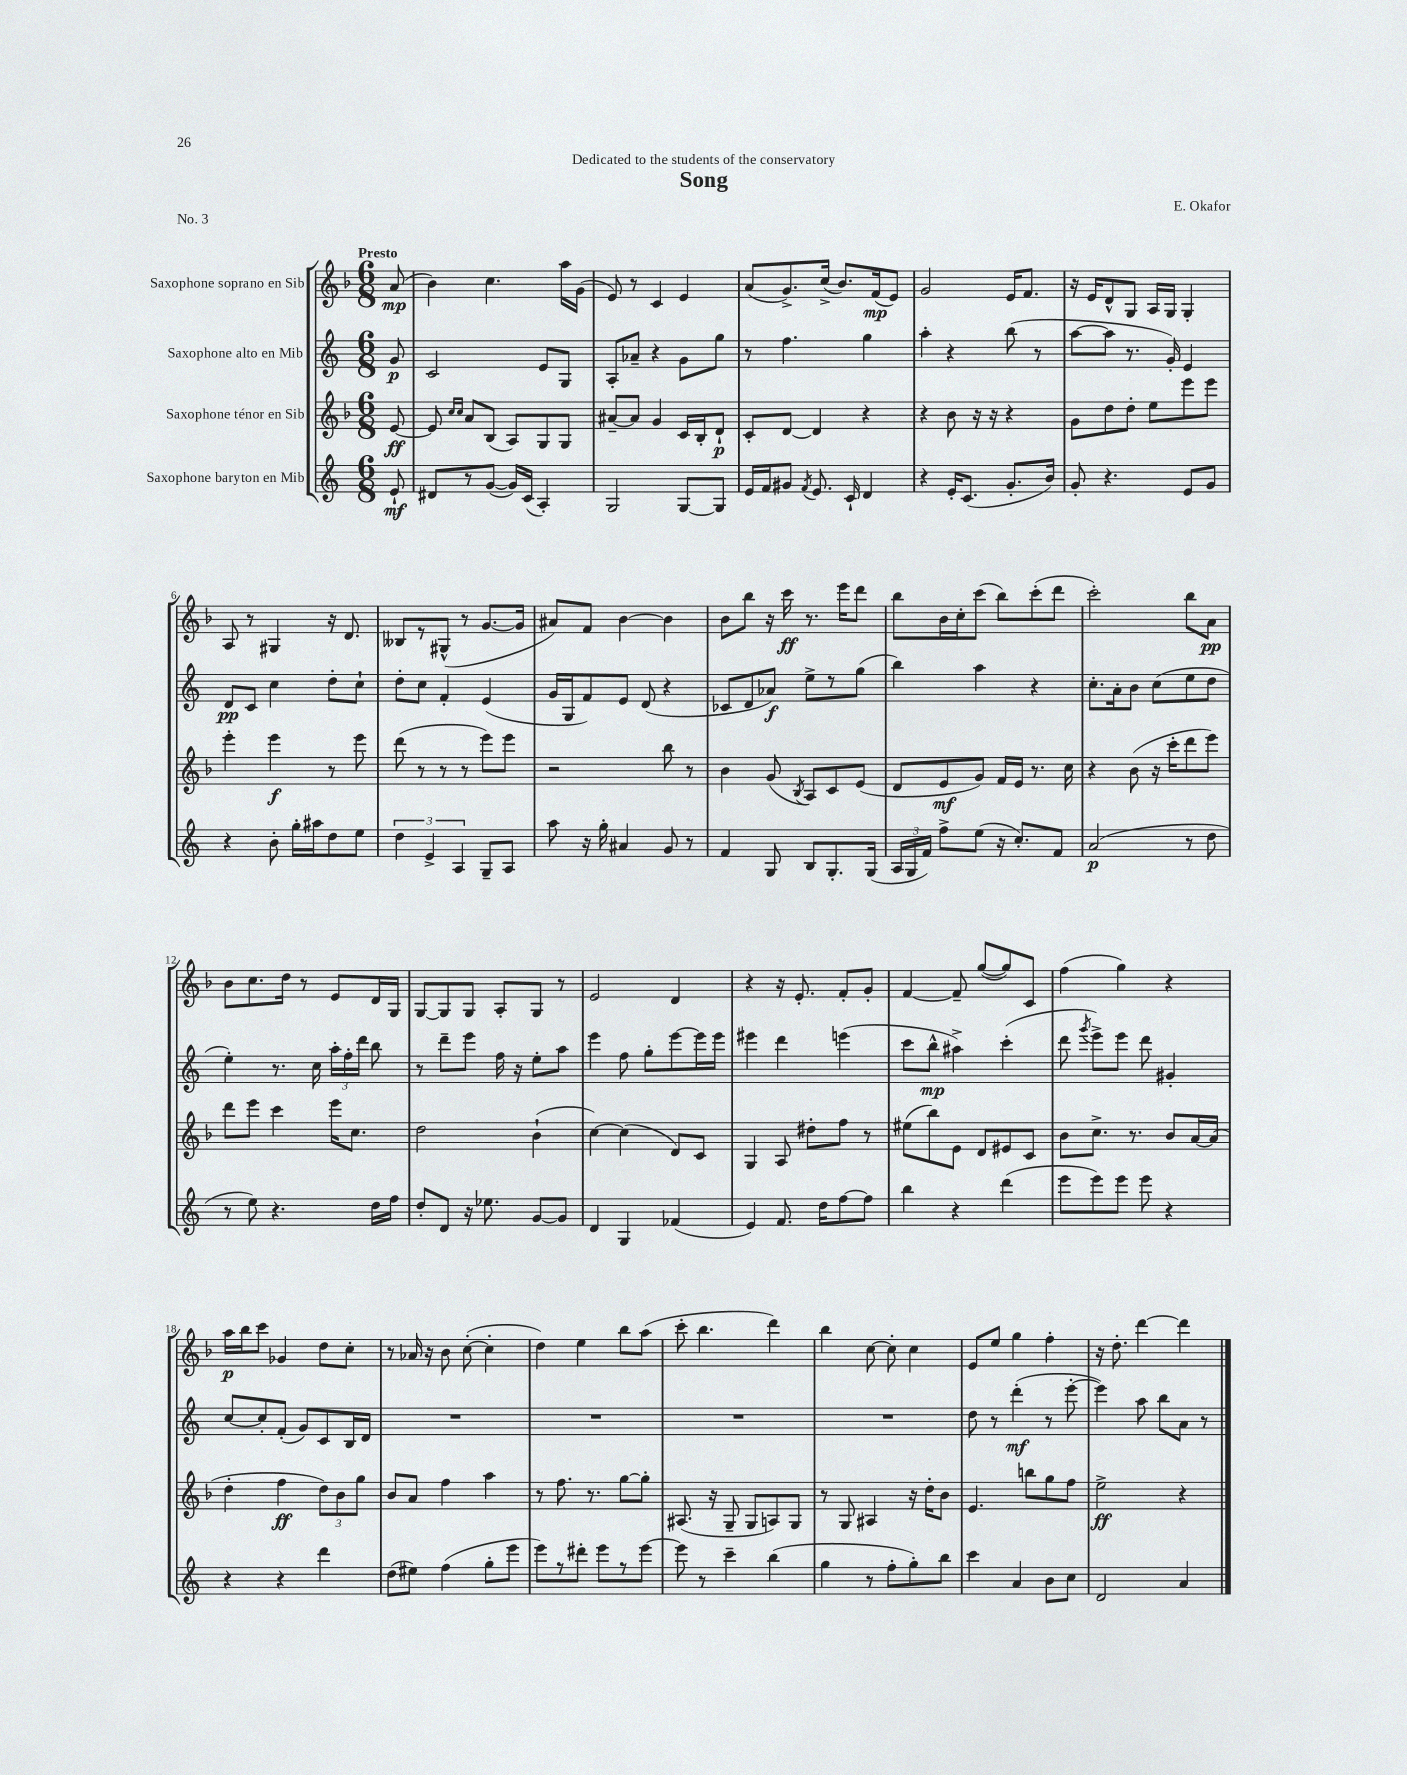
\header { title = "Song" composer = "E. Okafor" dedication = "Dedicated to the students of the conservatory" piece = "No. 3" }
<<
\new StaffGroup <<
\new Staff = "s0" \with { instrumentName = "Saxophone soprano en Sib" } {
    \clef treble \key f \major \numericTimeSignature \time 6/8 \partial 8 \tempo "Presto"
    \autoBeamOff a'8\mp( |
    bes'4) c''4. a''16[ g'16]( |
    e'8) r8 c'4 e'4 |
    a'8[( g'8.->) c''16]->( bes'8.[) f'16\mp( e'8]) |
    g'2 e'16[ f'8.] |
    r16 e'16[ d'8-^ g8] a16[ g16] g4-. |
    a8 r8 gis4 r16 d'8. |
    beses8[ r8 gis8]-^( r8 g'8.[~ g'16] |
    ais'8[) f'8] bes'4~ bes'4 |
    bes'8[ bes''8] r16 c'''16\ff r8. e'''16[ d'''8] |
    bes''8[ bes'16 c''16-. c'''8]( bes''8[) c'''8-.( d'''8] |
    c'''2-.) bes''8[ a'8]\pp |
    bes'8[ c''8. d''16] r8 e'8[ d'16 g16] |
    g8[~ g8 g8] a8[-. g8] r8 |
    e'2 d'4 |
    r4 r16 e'8.-. f'8[-. g'8]-. |
    f'4~ f'8-- g''8[~( g''8) c'8] |
    f''4( g''4) r4 |
    a''16[\p bes''16 c'''8] ges'4 d''8[ c''8]-. |
    r8 aes'16 r16 bes'8 c''8~-.( c''4-. |
    d''4) e''4 bes''8[ a''8]( |
    c'''8-. bes''4. d'''4) |
    bes''4 c''8~ c''8-. c''4 |
    e'8[ e''8] g''4 f''4-. |
    r16 d''8.-. d'''4~ d'''4 \bar "|." |
}
\new Staff = "s1" \with { instrumentName = "Saxophone alto en Mib" } {
    \clef treble \key c \major \numericTimeSignature \time 6/8 \partial 8
    \autoBeamOff g'8\p |
    c'2 e'8[ g8] |
    a8[-. aes'8]-- r4 g'8[ g''8] |
    r8 f''4. g''4 |
    a''4-. r4 b''8( r8 |
    a''8[~ a''8] r8. g'16-.) e'4 |
    d'8[\pp c'8] c''4 d''8[-. c''8]-! |
    d''8[-. c''8] f'4-. e'4( |
    g'16[ g16 f'8) e'8] d'8( r4 |
    ces'8[ d'8 aes'8]\f) e''8[-> r8 g''8]( |
    b''4) a''4 r4 |
    c''8.[-. a'16-. b'8] c''8[( e''8 d''8] |
    e''4-.) r8. c''16 \tuplet 3/2 { a''16[-. f''16-. d'''16] } b''8 |
    r8 d'''8[-- e'''8] f''16 r16 e''8[-. a''8] |
    e'''4 f''8 g''8[-. e'''8~ e'''16 e'''16] |
    eis'''4 d'''4 e'''4( |
    c'''8[ b''8]-^\mp ais''4->) c'''4-.( |
    d'''8 \acciaccatura { g'''8 } e'''8[->) e'''8] d'''8 gis'4-. |
    c''8[~ c''8-. f'8]-.( g'8[) c'8 b16 d'16] |
    R2. |
    R2. |
    R2. |
    R2. |
    d''8 r8 d'''4-.\mf( r8 e'''8~-. |
    e'''4) a''8 b''8[ a'8] r8 \bar "|." |
}
\new Staff = "s2" \with { instrumentName = "Saxophone ténor en Sib" } {
    \clef treble \key f \major \numericTimeSignature \time 6/8 \partial 8
    \autoBeamOff e'8~\ff |
    e'8 \grace { c''16[ c''16] } a'8[ bes8]( a8[) g8 g8] |
    ais'8[~-- ais'8] g'4 c'16[ bes16-. d'8]-!\p |
    c'8[-. d'8]~ d'4 r4 |
    r4 bes'8 r16 r16 r4 |
    g'8[ d''8 d''8]-. e''8[ e'''8 e'''8] |
    e'''4-. e'''4\f r8 e'''8 |
    d'''8( r8 r8 r8 e'''8[) e'''8] |
    r2 bes''8 r8 |
    bes'4 g'8( \acciaccatura { bes8 } a8[) c'8 e'8]( |
    d'8[ e'8\mf g'8]) f'16[ e'16] r8. c''16 |
    r4 bes'8( r16 c'''16[-. d'''8 e'''8]) |
    d'''8[ e'''8] c'''4 e'''16[ c''8.] |
    d''2 bes'4-!( |
    c''4~) c''4( d'8[) c'8] |
    g4 a8 dis''8[-. f''8] r8 |
    eis''8[( bes''8) e'8] d'8[ eis'8 c'8] |
    bes'8[ c''8.]-> r8. bes'8[ a'16~ a'16]( |
    d''4-. f''4\ff \tuplet 3/2 { d''8[) bes'8 g''8] } |
    bes'8[ a'8] f''4 a''4 |
    r8 f''8. r8. g''8[~ g''8]-. |
    ais8.( r16 g8-- g8[ a8) g8] |
    r8 g8 ais4 r16 d''16[-. bes'8] |
    e'4. b''8[ g''8 f''8] |
    e''2->\ff r4 \bar "|." |
}
\new Staff = "s3" \with { instrumentName = "Saxophone baryton en Mib" } {
    \clef treble \key c \major \numericTimeSignature \time 6/8 \partial 8
    \autoBeamOff e'8-!\mf |
    dis'8[ r8 g'8]~( g'16[) c'16]( a4-.) |
    g2 g8[~ g8] |
    e'16[ f'16 gis'8] \acciaccatura { f'8 } e'8. c'16-! d'4 |
    r4 e'16[-. c'8.]( g'8.[-. b'16]) |
    g'8-. r4. e'8[ g'8] |
    r4 b'8-. g''16[-. ais''16 d''8 e''8] |
    \tuplet 3/2 { d''4 e'4-> a4 } g8[-- a8] |
    a''8 r16 g''16-. ais'4 g'8 r8 |
    f'4 g8 b8[ g8.-. g16]( |
    \tuplet 3/2 { a16[ g16 f'16]) } f''8[-> e''8]( r16 c''8.[-.) f'8] |
    a'2\p( r8 d''8 |
    r8 e''8) r4. d''16[ f''16] |
    d''8[-. d'8] r16 ees''8. g'8[~ g'8] |
    d'4 g4 fes'4( |
    e'4) f'8. d''16[ f''8~ f''8] |
    b''4 r4 d'''4( |
    e'''8[ e'''8) e'''8] e'''8 r4 |
    r4 r4 d'''4 |
    d''8[( eis''8]) f''4( g''8[-. e'''8] |
    e'''8[) r8 dis'''8]-. e'''8[ r8 e'''8]~ |
    e'''8 r8 c'''4-- b''4( |
    g''4 r8 f''8[-. g''8-.) b''8] |
    c'''4 a'4 b'8[ c''8] |
    d'2 a'4 \bar "|." |
}
>>
>>
